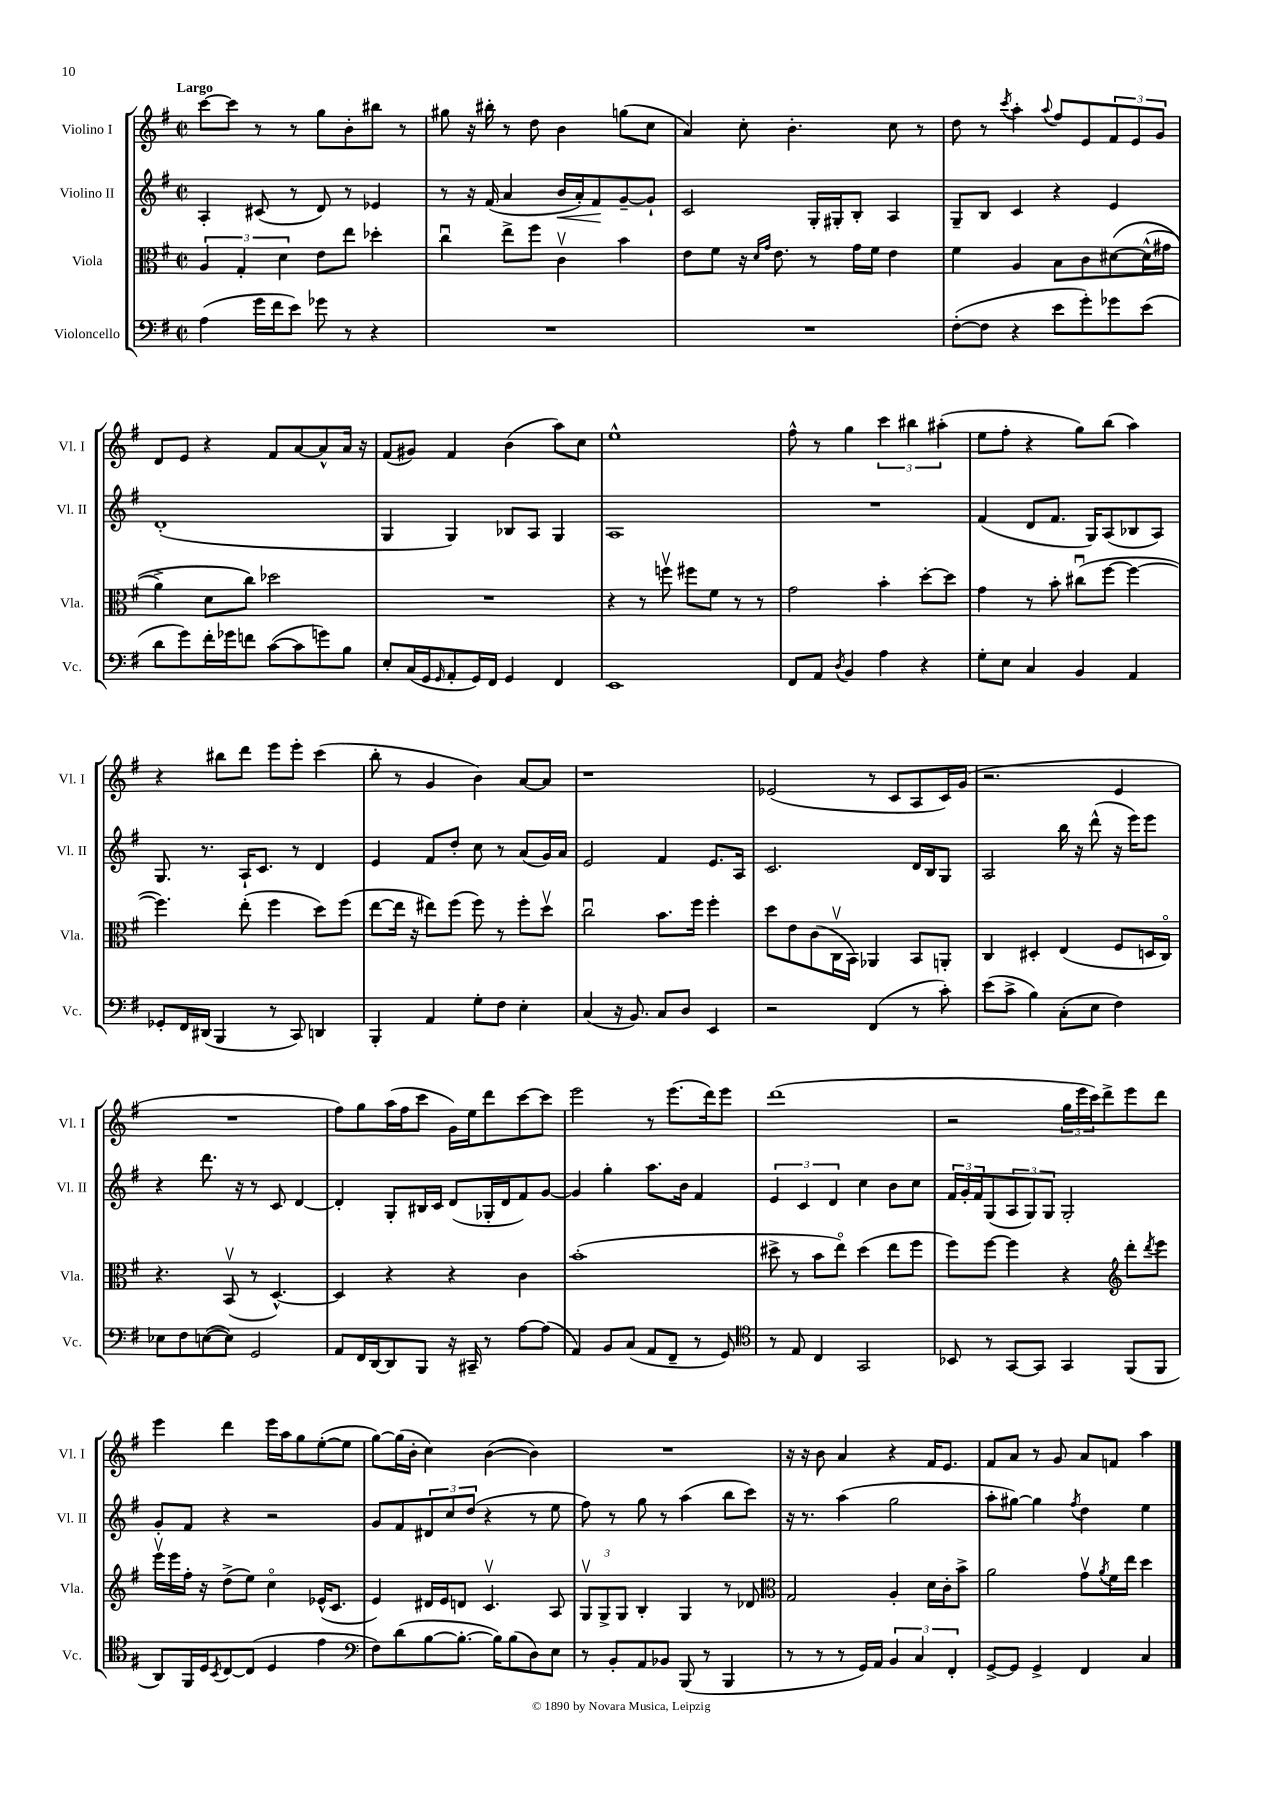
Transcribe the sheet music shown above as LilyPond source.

<<
\new StaffGroup <<
\new Staff = "s0" \with { instrumentName = "Violino I" shortInstrumentName = "Vl. I" } {
    \clef treble \key g \major \defaultTimeSignature \time 2/2 \tempo "Largo"
    c'''8~ c'''8 r8 r8 g''8 b'8-. bis''8 r8 |
    gis''8 r16 bis''16-. r8 d''8 b'4 g''8( c''8 |
    a'4) c''8-. b'4.-. c''8 r8 |
    d''8 r8 \acciaccatura { c'''8 } a''4-. \appoggiatura { a''8 } fis''8 e'8 \tuplet 3/2 { fis'8 e'8 g'8 } |
    d'8 e'8 r4 fis'8 a'8~ a'8-^ a'16 r16 |
    fis'8( gis'8) fis'4 b'4( a''8) c''8 |
    e''1-^ |
    fis''8-^ r8 g''4 \tuplet 3/2 { c'''4 bis''4 ais''4-.( } |
    e''8 fis''8-. r4 g''8) b''8( a''4) |
    r4 bis''8 d'''8 e'''8 e'''8-. c'''4( |
    b''8-. r8 g'4 b'4) a'8~ a'8 |
    r1 |
    ees'2( r8 c'8 a8 c'16) g'16( |
    r2. e'4 |
    R1 |
    fis''8) g''8 a''16( fis''16 c'''8 g'16) e''16 d'''8 c'''8~ c'''8 |
    e'''2 r8 e'''8.( d'''16) e'''8 |
    d'''1( |
    r2 \tuplet 3/2 { g''16 e'''16 c'''16) } d'''8-> e'''8 d'''8 |
    e'''4 d'''4 e'''16 a''16 g''8 e''8~-.( e''8 |
    g''8~) g''16( b'16-. c''4) b'4~( b'4) |
    R1 |
    r16 r16 b'8 a'4 r4 fis'16 e'8. |
    fis'8 a'8 r8 g'8 a'8 f'8 a''4 \bar "|." |
}
\new Staff = "s1" \with { instrumentName = "Violino II" shortInstrumentName = "Vl. II" } {
    \clef treble \key g \major \defaultTimeSignature \time 2/2
    a4-. cis'8( r8 d'8) r8 ees'4 |
    r8 r16 fis'16( a'4 b'16\< a'16-.) fis'8\! g'8~-- g'8-! |
    c'2 g16-. gis16-. b8-. a4 |
    g8-- b8 c'4 r4 e'4 |
    d'1-.( |
    g4 g4) bes8 a8 g4 |
    a1 |
    R1 |
    fis'4( d'8 fis'8. g16) a8( bes8 a8) |
    g8. r8. a16-! c'8. r8 d'4 |
    e'4 fis'8 d''8-. c''8 r8 a'8( g'16) a'16 |
    e'2 fis'4 e'8. a16 |
    c'2. d'16 b16 g8 |
    a2 b''16 r16 d'''8-^( r16 e'''16) e'''8 |
    r4 d'''8. r16 r8 c'8 d'4~ |
    d'4-. g8-. bis16 c'16 d'8( ges16-. d'16 fis'8) g'8~ |
    g'4 g''4-. a''8. b'16 fis'4 |
    \tuplet 3/2 { e'4 c'4 d'4 } c''4 b'8 c''8 |
    \tuplet 3/2 { fis'16 g'16-. fis'16 } g8( \tuplet 3/2 { a8 g8) g8 } g2-. |
    g'8-. fis'8 r4 r2 |
    g'8 fis'8 \tuplet 3/2 { dis'8 c''8 d''8( } r4 r8 e''8 |
    fis''8) r8 g''8 r8 a''4( b''8 c'''8) |
    r16 r8. a''4( g''2 |
    a''8-. gis''8~) gis''4 \acciaccatura { fis''8 } d''4 e''4 \bar "|." |
}
\new Staff = "s2" \with { instrumentName = "Viola" shortInstrumentName = "Vla." } {
    \clef alto \key g \major \defaultTimeSignature \time 2/2
    \tuplet 3/2 { a4 g4-. d'4 } e'8 e''8 des''4-. |
    c''4\downbow e''8-> fis''8 c'4\upbow b'4 |
    e'8 fis'8 r16 \grace { d'16 g'16 } e'8. r8 g'16 fis'16 e'4 |
    fis'4 a4 b8 c'8 dis'8~\( dis'16-^( gis'16 |
    a'4->) d'8 c''8\) des''2 |
    R1 |
    r4 r8 f''8\upbow fis''8 fis'8 r8 r8 |
    g'2 b'4-. d''8~-. d''8 |
    g'4 r8 b'8-. cis''8\downbow( fis''8~ fis''4~ |
    fis''4.) e''8-.( fis''4 d''8) fis''8( |
    e''8~ e''16 r16 eis''8) fis''8( fis''8) r8 fis''8-. d''8\upbow |
    c''2\downbow b'8. fis''16 fis''4-. |
    d''8 e'8 c'8( c16\upbow b,16) aes,4 b,8 a,8-. |
    c4 dis4-. e4( fis8 d16 c16\flageolet) |
    r4. b,8\upbow( r8 d4.~-^) |
    d4 r4 r4 c'4 |
    b'1-.( |
    dis''8-> r8 b'8 e''8\flageolet) dis''4( e''8 fis''8 |
    fis''8) fis''8~ fis''4 r4 \clef treble d'''8-. \acciaccatura { d'''8 } e'''8 |
    e'''16\upbow e'''16 fis''16-. r16 d''8->( e''8) c''4\flageolet ees'16-^( c'8. |
    e'4) dis'16 e'16 d'8 c'4.\upbow a8 |
    \tuplet 3/2 { g8\upbow g8-> g8 } b4-. g4 r8 des'8 |
    \clef alto g2 a4-. d'16 c'16-. b'8-> |
    a'2 g'8\upbow \acciaccatura { a'8 } fis'16 e''16 d''4 \bar "|." |
}
\new Staff = "s3" \with { instrumentName = "Violoncello" shortInstrumentName = "Vc." } {
    \clef bass \key g \major \defaultTimeSignature \time 2/2
    a4( g'16 fis'16 e'8) ges'8 r8 r4 |
    R1 |
    R1 |
    fis8~-.( fis8 r4 e'8 g'8-.) ges'8 e'8( |
    d'8 g'8) fis'16-. ges'16 f'8 c'8~( c'8 g'8) b8 |
    e8-. c16( g,16 \grace { g,16 } a,8-. g,16) fis,16 g,4 fis,4 |
    e,1 |
    fis,8 a,8 \acciaccatura { d8 } b,4 a4 r4 |
    g8-. e8 c4 b,4 a,4 |
    ges,8-. fis,16 dis,16( b,,4 r8 c,8) d,4 |
    b,,4-. a,4 g8-. fis8 e4-. |
    c4( r16 b,8.) c8 d8 e,4 |
    r2 fis,4( r8 c'8-.) |
    e'8( c'8-> b4) c8-.( e8 fis4) |
    ees8 fis8 e8~( e8) g,2 |
    a,8 fis,16 d,16~ d,8 b,,8 r16 cis,16-- r8 a8~ a8( |
    a,4) b,8 c8( a,8 fis,8-- r8 g,8) |
    \clef tenor r8 e8 c4 g,2 |
    bes,8 r8 g,8~ g,8 g,4 fis,8( fis,8 |
    a,8) fis,16 d16 \acciaccatura { b,8 } c8~ c8( d4 e'4 |
    \clef bass fis8) d'8( b8~ b8.~-. b16) b8( d8) e8 |
    r8 b,8-. a,8 bes,8 b,,8( r8 b,,4 |
    r8 r8 r8 g,16) a,16 \tuplet 3/2 { b,4 c4 fis,4-. } |
    g,8~-> g,8 g,4-> fis,4 c4 \bar "|." |
}
>>
>>
\layout { \context { \Score \remove "Bar_number_engraver" } }
